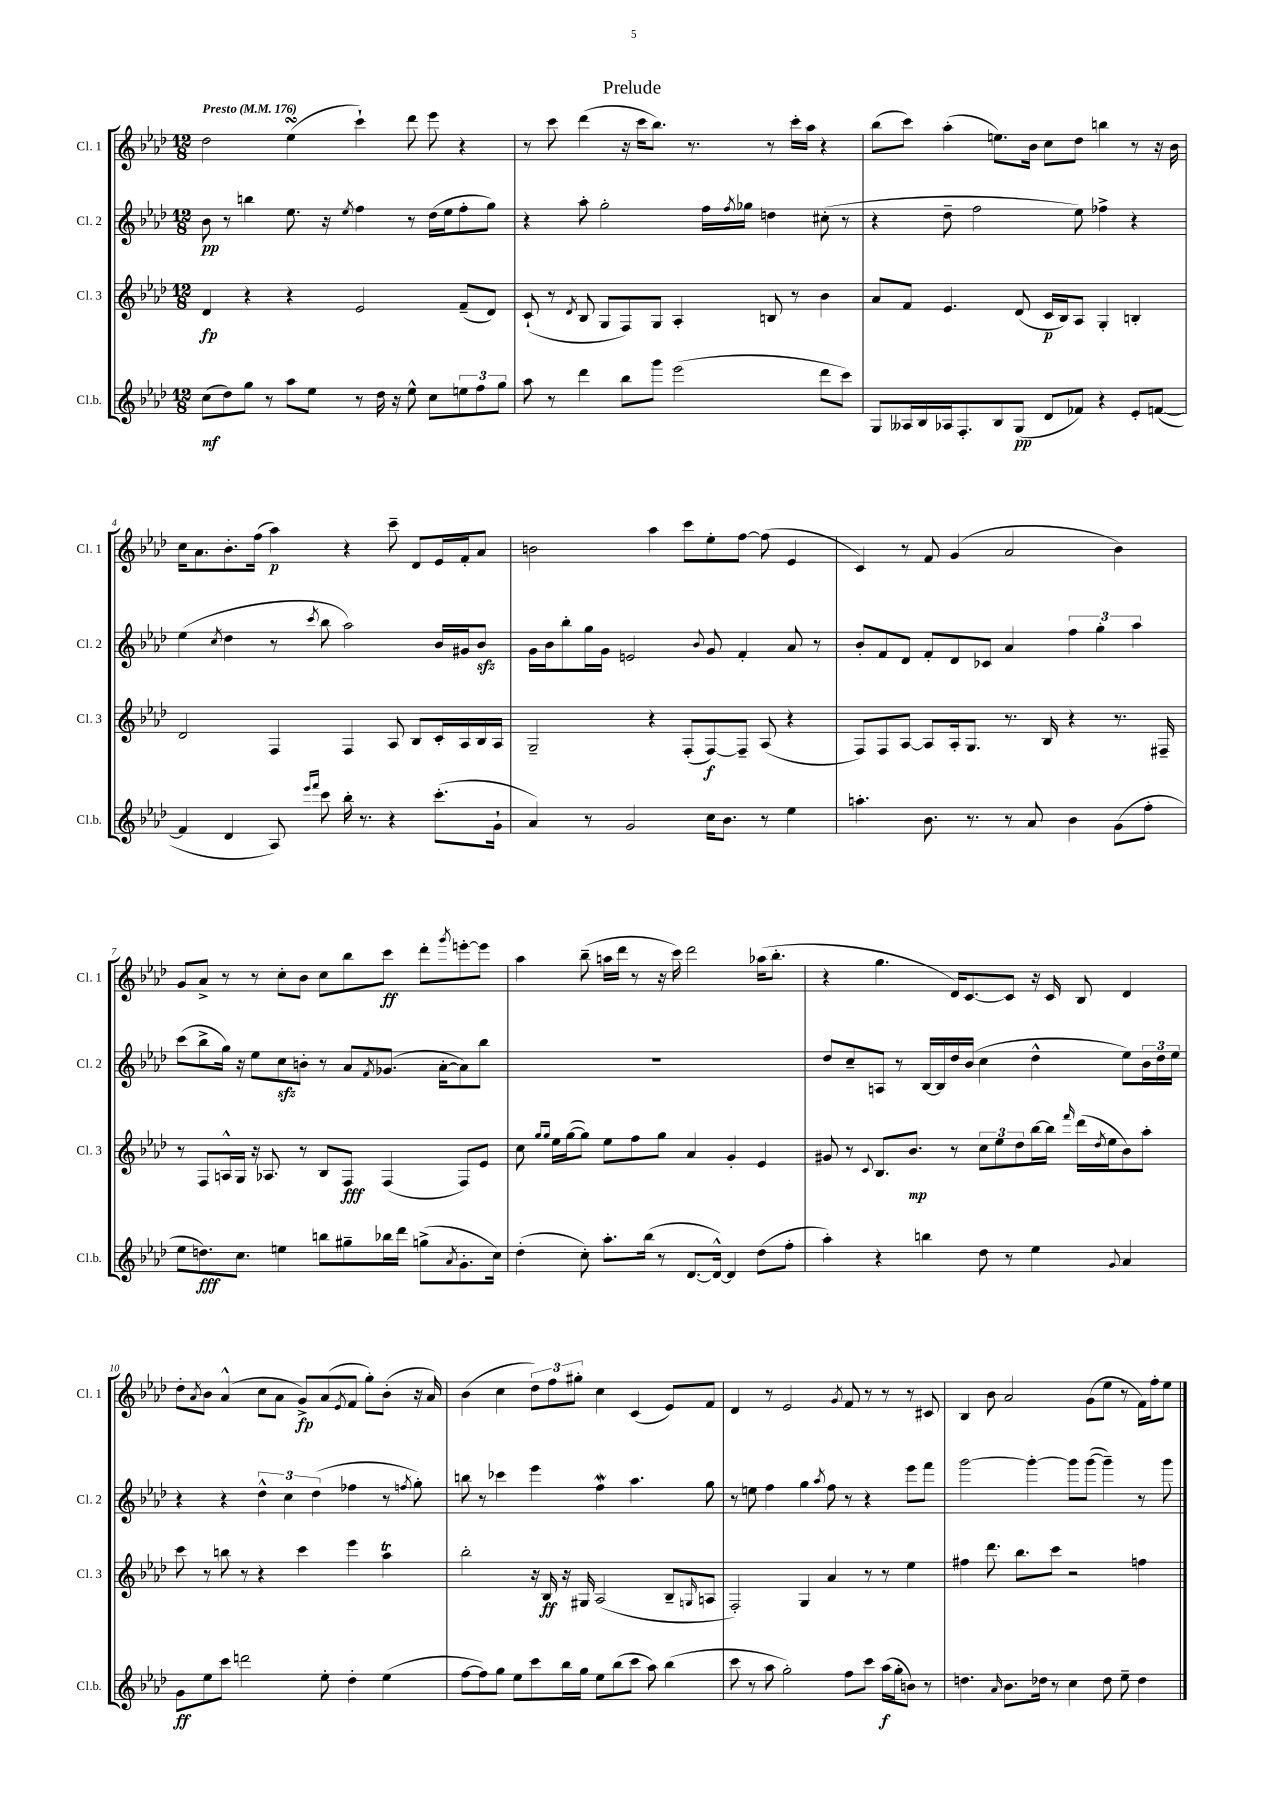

**kern	**kern	**kern	**kern
*staff4	*staff3	*staff2	*staff1
*clefG2	*clefG2	*clefG2	*clefG2
*k[b-e-a-d-]	*k[b-e-a-d-]	*k[b-e-a-d-]	*k[b-e-a-d-]
*M12/8	*M12/8	*M12/8	*M12/8
*MM176	*MM176	*MM176	*MM176
(8cc	4d-	8b-	2dd-
8dd-)	.	8r	.
8gg	4r	4bb	.
8r	.	.	.
8aa-	4r	8.ee-	(4ee-
8ee-	.	.	.
.	.	16r	.
.	.	8qee-	.
8r	2e-	4ff	4ccc`)
16dd-	.	.	.
16r	.	.	.
8ee-^^	.	8r	8ddd-
8cc	.	(16dd-	8eee-
.	.	16ee-	.
12ee	(8f~	8ff'	4r
12ff	.	.	.
.	8d-)	8gg)	.
12gg	.	.	.
=	=	=	=
8aa-	(8c`	4r	8r
8r	8r	.	8ccc
.	8qd-	.	.
4ddd-	8B-	8aa-'	(4ddd-
.	8G	2gg'	.
8bb-	8F)	.	16r
.	.	.	16ccc
8ggg	8G	.	8.bb-)
(2eee-	4A-'	.	.
.	.	.	8.r
.	.	16ff	.
.	.	8qff	.
.	.	16gg-	.
.	8B	4dd	8r
.	8r	.	16ccc'
.	.	.	16aa-
8ddd-	4b-	(8cc#'	4r
8ccc)	.	8r	.
=	=	=	=
8G	8a-	4r	(8bb-
16A--	8f	.	8ccc)
16B-	.	.	.
16A-	4.e-	8dd-~	(4aa-'
8.F'	.	.	.
.	.	2ff	.
8B-	.	.	8.ee)
(8G	(8d-	.	.
.	.	.	16b-
8d-	16c	.	8cc
.	16B-)	.	.
8f-)	8A-	8ee-)	8dd-
4r	4G'	4ff-^	4bb
8e-'	4B'	4r	8r
([8f	.	.	16r
.	.	.	16b-
=	=	=	=
4f]	2d-	(4ee-	16cc
.	.	.	8.a-
.	.	8qcc	.
4d-	.	4dd-	8.b-'
.	.	.	(16ff
8A-)	4F	8r	4aa-)
16qqeee-	.	.	.
16qqfff	.	8qccc	.
8ccc	.	8bb-	.
16bb-'	4F	2aa-)	4r
8.r	.	.	.
4r	8A-	.	8ccc~
.	8B-	.	8d-
(8.ccc'	16c'	16b-	16e-
.	16A-	16g#	16f'
.	16B-	8b-	8a-
16g`	16A-	.	.
=	=	=	=
4a-)	2G~	16g	2b
.	.	16b-	.
.	.	8bb-'	.
8r	.	16gg	.
.	.	16g	.
2g	.	2e	.
.	4r	.	4aa-
.	(8F'	.	8ccc
.	.	8qqb-	.
16cc	[8F)	8g	8ee-'
8.b-	.	.	.
.	8F~]	4f'	[8ff
8r	(8A-	.	(8ff]
4ee-	4r	8a-	4e-
.	.	8r	.
=	=	=	=
4.aa'	8F)	8b-'	4c)
.	8F	8f	.
.	[8A-	8d-	8r
8.b-	8A-]	8f'	8f
.	16A-'	8d-	(4g
8.r	8.G	.	.
.	.	8c-	.
8r	8.r	4a-	2a-
8a-	.	.	.
.	16B-	.	.
4b-	4r	6ff	.
.	.	6gg'	.
(8g	8.r	.	4b-)
.	.	6aa-	.
8ff'	.	.	.
.	16F#~	.	.
=	=	=	=
8ee-	8r	(8ccc	8g
8.dd)	8F	8bb-^	8a-^
.	16A^^	16gg)	8r
8.cc	16G	16r	.
.	16r	8ee-	8r
.	8.A-	.	.
4ee	.	8cc	8cc'
.	8r	8b'	8b-
8bb	8B-	8r	8cc
8gg#~	8F	8a-	8bb-
.	.	8qf	.
16bb-	(4F	(8.g-	8ccc
16ddd-	.	.	.
(8gg^	.	.	8ddd-'
.	.	[16a-'	.
8qa-	.	.	8qggg
8.g'	8F)	8a-])	[8eee'
.	8e-	8bb-	8eee]
16cc)	.	.	.
=	=	=	=
(4dd-'	8cc	1.r	4aa-
.	16qqgg	.	.
.	16qqgg	.	.
.	16ee-	.	.
.	([16gg	.	.
8cc')	8gg])	.	(8bb-~
8.aa-'	8ee-	.	16aa
.	.	.	16ddd-
.	8ff	.	8r
(16bb-	.	.	.
8r	8gg	.	16r
.	.	.	16ccc)
[8.d-	4a-	.	2ddd-
16d-^^_)	.	.	.
4d-]	4g'	.	.
(8dd-	4e-	.	(16aa-
.	.	.	8.bb-'
8ff'	.	.	.
=	=	=	=
4aa-')	8g#	8dd-	4r
.	8r	8cc~	.
.	8qqc	.	.
4r	8.B-	8A	4.gg
.	.	8r	.
.	8.b-	.	.
4bb	.	[16B-	.
.	.	16B-]	.
.	8r	16dd-	16d-)
.	.	(16b-	[8.c
8dd-	12cc	4cc	.
.	12ee-	.	.
8r	.	.	8c]
.	12dd-	.	.
4ee-	[16bb-	4dd-^^	16r
.	16bb-]	.	16c
.	16qqfff	.	.
.	(16ddd-	.	8B-
.	8qdd-	.	.
.	16ee-	.	.
8qqg	.	.	.
4a-	8b-)	8ee-)	4d-
.	8aa-'	24b-	.
.	.	24dd-	.
.	.	24ee-	.
=	=	=	=
8g	8ccc	4r	8dd-'
.	.	.	8qa-
8ee-	8r	.	8b-
8ccc	8bb	4r	(4a-^^
2ddd	8r	.	.
.	4r	6dd-^^	8cc
.	.	.	8a-
.	.	6cc	.
.	4ccc	.	8g^)
.	.	(6dd-	.
8ee-'	.	.	(8a-
.	.	.	8qe-
4dd-'	4eee-	4ff-	8f
.	.	.	8gg')
(4ee-	4aa-	8r	(8b-'
.	.	8qff	.
.	.	8gg')	16r
.	.	.	16a-)
=	=	=	=
[8ff	2bb-'	8bb	(4b-
8ff])	.	8r	.
8gg	.	4ccc-	4cc
8ee-	.	.	.
8ccc	16r	4eee-	12dd-)
.	16B-	.	.
.	.	.	12ff
16bb-	16r	.	.
.	.	.	12gg#'
16gg	16G#	.	.
8ee-	(2A-	4ff	4cc
(8bb-	.	.	.
8ccc	.	4.aa-	(4c
8aa-)	.	.	.
(4bb-	8B-~	.	8e-)
.	16qqG	.	.
.	8A	8gg	8f
=	=	=	=
8ccc	2F')	8r	4d-
8r	.	8ee	.
8aa-	.	4ff	8r
2gg')	.	.	2e-
.	4G	4gg	.
.	.	8qaa-	.
.	4a-	8ff	.
.	.	.	8qg
8ff	.	8r	8f
8ccc	8r	4r	8r
(16aa-	8r	.	8r
16gg'	.	.	.
8b)	4ee-	8eee-	8r
8r	.	8fff	8c#
=	=	=	=
4.dd	4ff#	[2ggg	4B-
.	8.ddd-	.	8b-
16qqa-	.	.	.
8.b-	.	.	2a-
.	8.bb-	.	.
.	.	4ggg'_	.
16dd-	.	.	.
8r	8ccc	.	.
4cc	2r	8ggg]	.
.	.	([8ggg	(8g
8dd-	.	4ggg~])	8ee-
8ee-~	.	.	8r
4dd-	4ff	8r	16f)
.	.	.	16ff'
.	.	8ggg	8ee-
==	==	==	==
*-	*-	*-	*-
